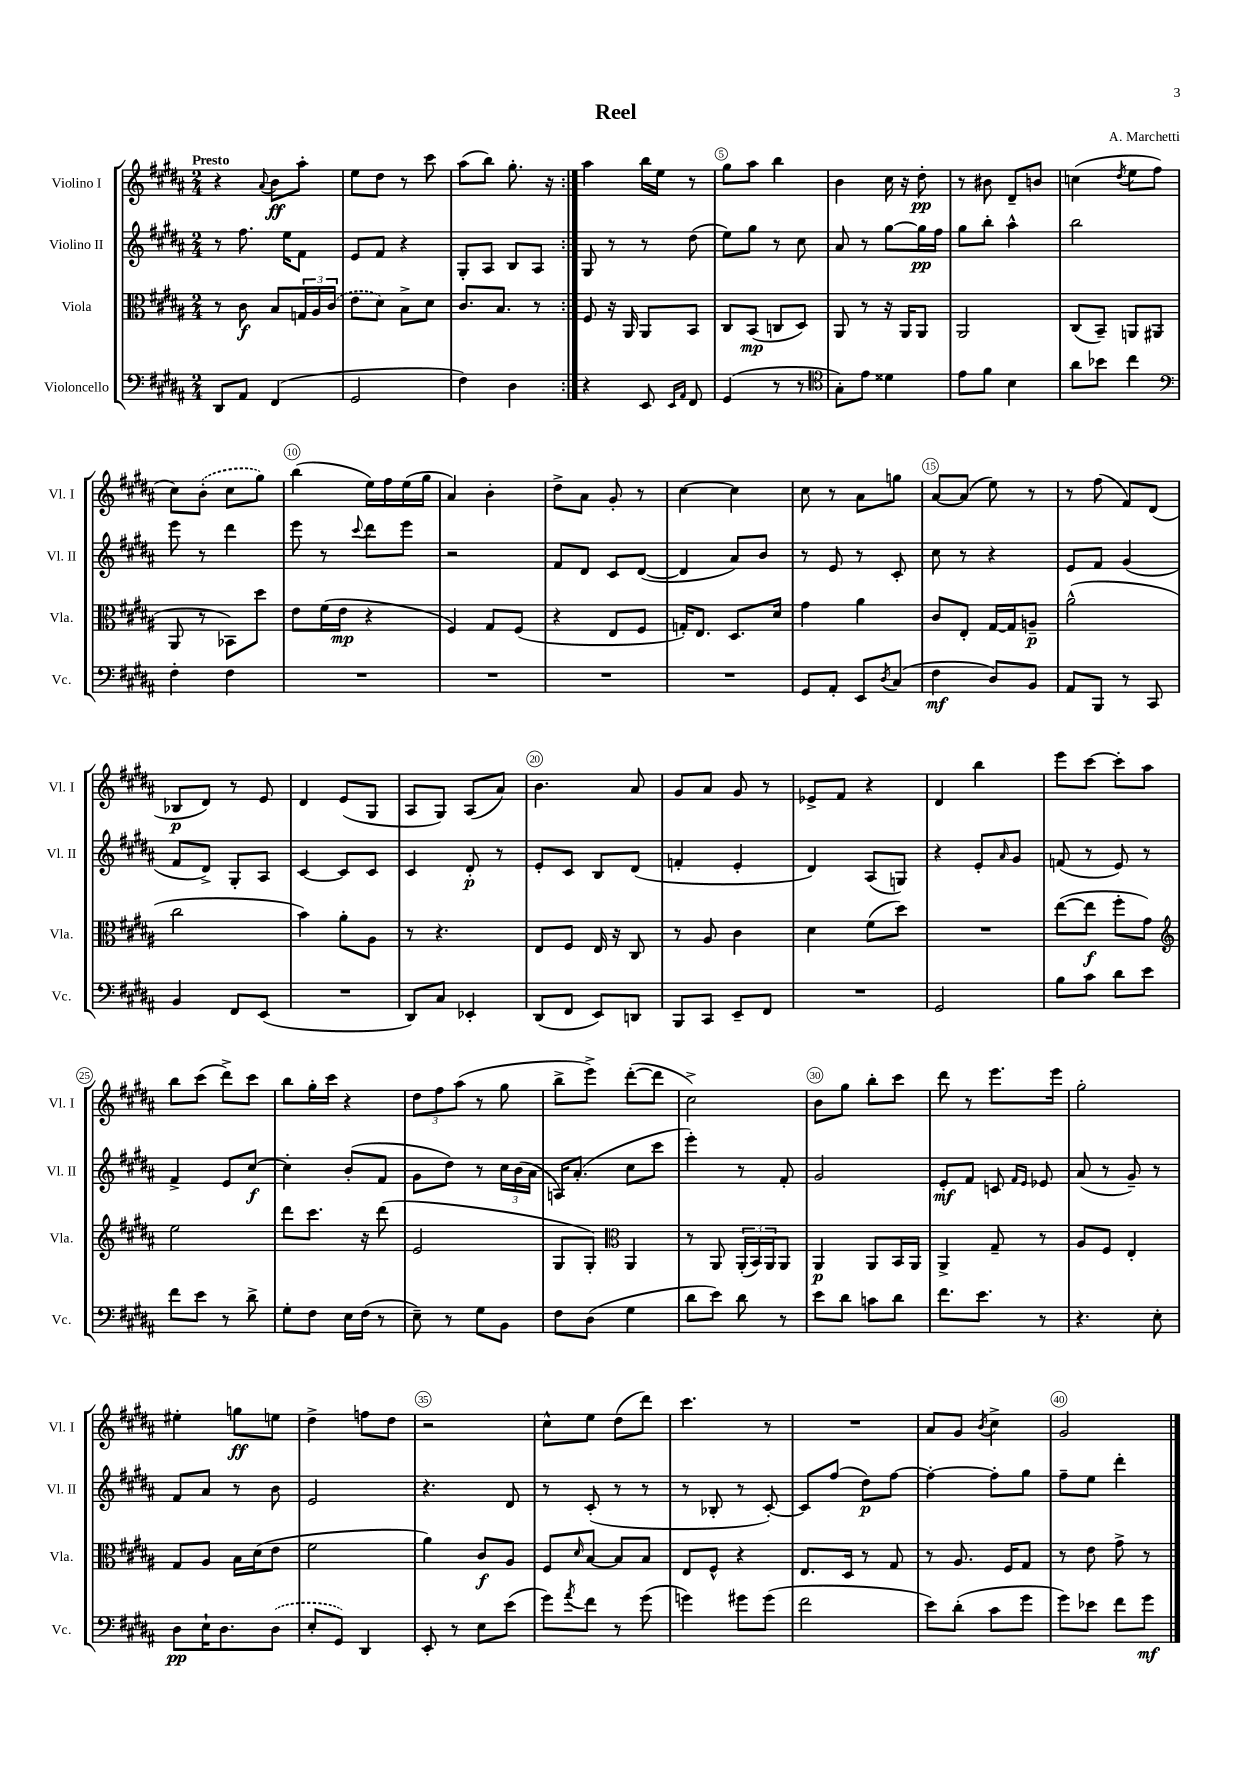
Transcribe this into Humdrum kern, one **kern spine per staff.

**kern	**kern	**kern	**kern
*staff4	*staff3	*staff2	*staff1
*clefF4	*clefC3	*clefG2	*clefG2
*k[f#c#g#d#a#]	*k[f#c#g#d#a#]	*k[f#c#g#d#a#]	*k[f#c#g#d#a#]
*M2/4	*M2/4	*M2/4	*M2/4
8DD#	8r	8r	4r
8AA#	8c#	8.ff#	.
.	.	.	8qqa#
(4FF#	8B	.	8b
.	.	16ee	.
.	24G	8f#	8aa#'
.	24A#	.	.
.	(24c#	.	.
=	=	=	=
2GG#	8e	8e	8ee
.	8d#)	8f#	8dd#
.	8B^	4r	8r
.	8d#	.	8ccc#
=	=	=	=
4F#)	8.c#	8G#'	(8aa#
.	.	8A#	8bb)
.	8.B	.	.
4D#	.	8B	8.gg#'
.	8r	8A#	.
.	.	.	16r
=:|!	=:|!	=:|!	=:|!
4r	8F#	8G#	4aa#
.	16r	8r	.
.	16AA#	.	.
8EE	8AA#	8r	16bb
.	.	.	16ee
16qqEE	.	.	.
16qqAA#	.	.	.
8FF#	8BB	(8dd#	8r
=	=	=	=
(4GG#	8C#	8ee)	8gg#
.	(8BB	8gg#	8aa#
8r	8C	8r	4bb
8r	8D#)	8cc#	.
=	=	=	=
*clefC4	*	*	*
8G#')	8AA#	8a#	4b
8e	8r	8r	.
4d##	16r	[8gg#	16cc#
.	16AA#	.	16r
.	8AA#	16gg#]	8dd#'
.	.	16ff#	.
=	=	=	=
8e	2AA#	8gg#	8r
8f#	.	8bb'	8b#
4B	.	4aa#^^	8d#~
.	.	.	8b
=	=	=	=
8a#	(8C#	2bb	(4cc
8b-	8BB~)	.	.
.	.	.	8qdd#
4cc#	8AA	.	8ee
.	(8AA#	.	8ff#
=	=	=	=
*clefF4	*	*	*
4F#'	8AA#	8eee	8cc#)
.	8r	8r	(8b'
4F#	8BB-)	4ddd#	8cc#
.	8dd#	.	8gg#)
=	=	=	=
2r	8e	8eee	(4bb
.	(16f#	8r	.
.	16e	.	.
.	.	8qqccc#	.
.	4r	8ddd#	16ee)
.	.	.	16ff#
.	.	8eee	(16ee
.	.	.	16gg#
=	=	=	=
2r	4F#)	2r	4a#)
.	8G#	.	4b'
.	(8F#	.	.
=	=	=	=
2r	4r	8f#	8dd#^
.	.	8d#	8a#
.	8E	8c#	8g#'
.	8F#	([8d#	8r
=	=	=	=
2r	16G')	4d#]	[4cc#
.	8.E	.	.
.	8.D#	8a#)	4cc#]
.	.	8b	.
.	16d#	.	.
=	=	=	=
8GG#	4g#	8r	8cc#
8AA#'	.	8e	8r
8EE	4a#	8r	8a#
8qD#	.	.	.
(8C#	.	8c#'	8gg
=	=	=	=
4F#	8c#	8cc#	[8a#
.	8E'	8r	(8a#]
8D#)	[16G#	4r	8ee)
.	16G#]	.	.
8BB	8A~	.	8r
=	=	=	=
8AA#	(2a#^^	8e	8r
8BBB	.	8f#	(8ff#
8r	.	(4g#	8f#)
8CC#	.	.	(8d#
=	=	=	=
4BB	2cc#	8f#	8B-
.	.	8d#^)	8d#)
8FF#	.	8G#'	8r
(8EE	.	8A#	8e
=	=	=	=
2r	4b)	[4c#	4d#
.	8a#'	8c#]	(8e
.	8A#	8c#	8G#
=	=	=	=
8DD#)	8r	4c#	8A#
8C#	4.r	.	8G#)
4EE-'	.	8d#'	(8A#
.	.	8r	8a#)
=	=	=	=
(8DD#	8E	8e'	4.b
8FF#	8F#	8c#	.
8EE)	16E	8B	.
.	16r	.	.
8DD	8C#	(8d#	8a#
=	=	=	=
8BBB	8r	4f'	8g#
8CC#	8A#	.	8a#
8EE~	4c#	4e'	8g#
8FF#	.	.	8r
=	=	=	=
2r	4d#	4d#)	8e-^
.	.	.	8f#
.	(8f#	(8A#	4r
.	8dd#)	8G)	.
=	=	=	=
2GG#	2r	4r	4d#
.	.	8e'	4bb
.	.	16qqa#	.
.	.	8g#	.
=	=	=	=
8B	([8ee	(8f	8eee
8c#	8ee]	8r	[8ccc#
8d#	8ff#'	8e)	8ccc#']
8e	8g#)	8r	8aa#
=	=	=	=
*	*clefG2	*	*
8f#	2ee	4f#^	8bb
8e	.	.	(8ccc#
8r	.	8e	8ddd#^)
8d#^	.	[8cc#	8ccc#
=	=	=	=
8G#'	8ddd#	4cc#']	8bb
8F#	8.ccc#	.	16gg#'
.	.	.	16ccc#
16E	.	(8b'	4r
(16F#	16r	.	.
8r	(8ddd#	8f#	.
=	=	=	=
8E~)	2e	8g#	12dd#
.	.	.	12ff#
8r	.	8dd#)	.
.	.	.	(12aa#
8G#	.	8r	8r
8BB	.	24cc#	8gg#
.	.	(24b	.
.	.	24a#	.
=	=	=	=
8F#	8G#	16A)	8bb^
.	.	(8.a#'	.
(8D#	8G#')	.	8eee^)
*	*clefC3	*	*
4G#	4AA#	8cc#	([8ddd#'
.	.	8ccc#	8ddd#]
=	=	=	=
8d#	8r	4eee')	2cc#^)
8e)	8AA#	.	.
8d#	(24AA#'	8r	.
.	24BB)	.	.
.	24AA#	.	.
8r	8AA#	8f#'	.
=	=	=	=
8e	4AA#	2g#	8b
8d#	.	.	8gg#
8c	8AA#	.	8bb'
8d#	16BB	.	8ccc#
.	16AA#	.	.
=	=	=	=
8.f#	4AA#^	8e'	8ddd#
.	.	8f#	8r
8.e	.	.	.
.	8G#~	8c	8.eee
.	.	16qqf#	.
.	.	16qqe	.
8r	8r	8e-	.
.	.	.	16eee
=	=	=	=
4.r	8A#	(8a#	2gg#'
.	8F#	8r	.
.	4E'	8g#~)	.
8E'	.	8r	.
=	=	=	=
8D#	8G#	8f#	4ee#'
16E`	8A#	8a#	.
8.D#	.	.	.
.	16B	8r	8gg
.	(16d#	.	.
(8D#	8e	8b	8ee
=	=	=	=
8E'	2f#	2e	4dd#^
8GG#)	.	.	.
4DD#	.	.	8ff
.	.	.	8dd#
=	=	=	=
8EE'	4a#)	4.r	2r
8r	.	.	.
8E	8c#	.	.
(8e	8A#	8d#	.
=	=	=	=
8g#)	8F#	8r	8cc#^^
8qa#	16qqd#	.	.
8f#	[8B	(8c#'	8ee
8r	8B]	8r	(8dd#
(8g#	8B	8r	8ddd#)
=	=	=	=
4g)	8E	8r	4.ccc#
.	8F#^^	8B-'	.
8g#	4r	8r	.
(8g#	.	[8c#')	8r
=	=	=	=
2f#	8.E	8c#]	2r
.	.	(8ff#	.
.	16D#	.	.
.	8r	8dd#)	.
.	8G#	[8ff#	.
=	=	=	=
8e)	8r	4ff#'_	8a#
(8d#'	8.A#	.	8g#
.	.	.	8qb
8c#	.	8ff#']	4cc#^
.	16F#	.	.
8g#	8G#	8gg#	.
=	=	=	=
8g#)	8r	8ff#~	2g#
8e-	8e	8ee	.
8f#	8g#^	4ddd#'	.
8g#	8r	.	.
==	==	==	==
*-	*-	*-	*-
